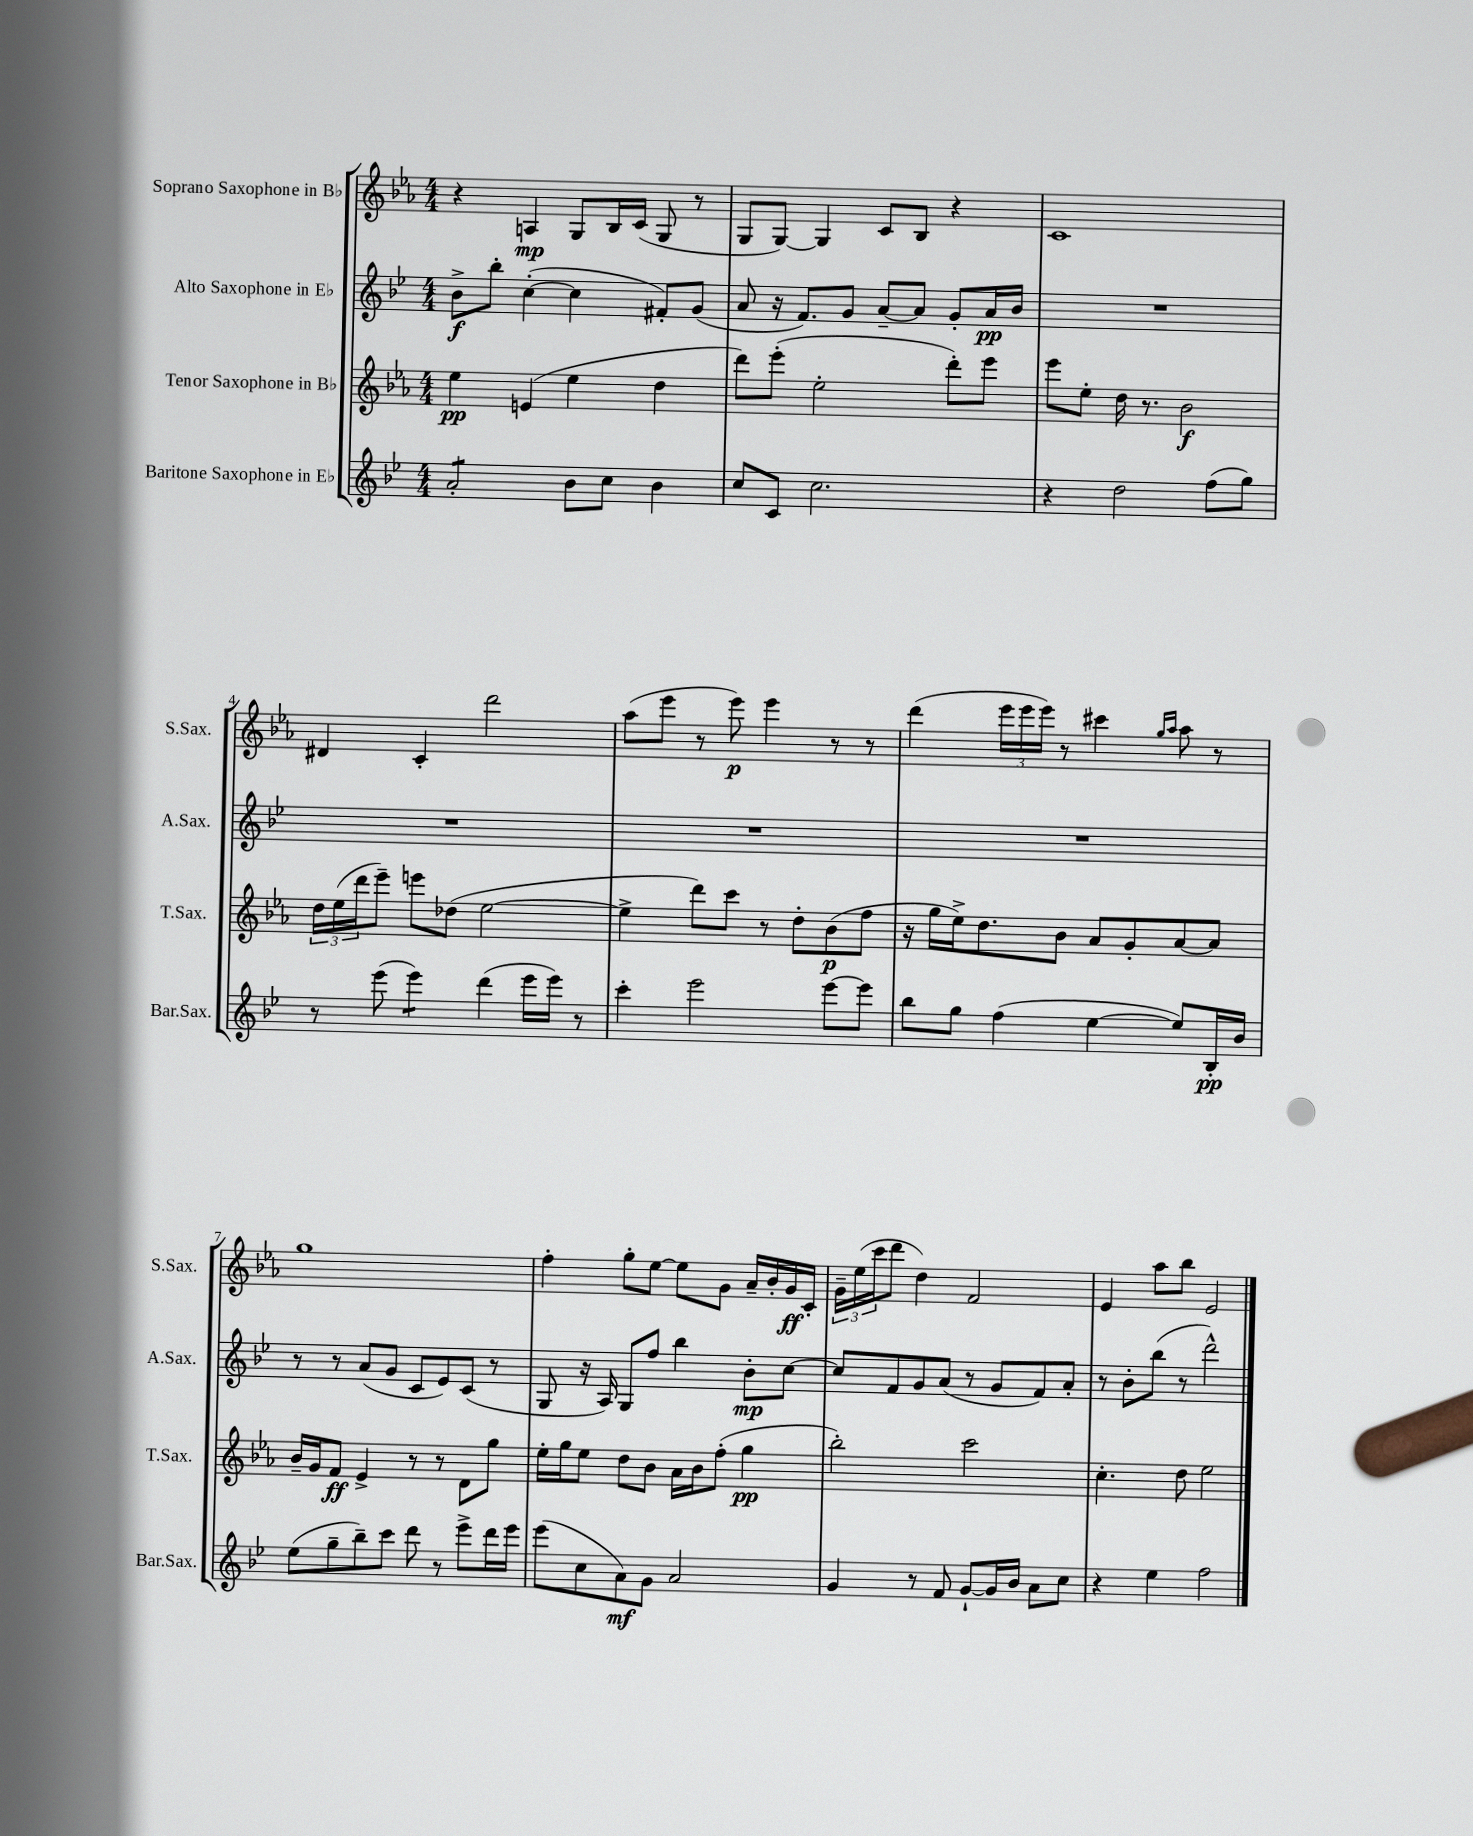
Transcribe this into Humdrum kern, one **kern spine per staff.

**kern	**kern	**kern	**kern
*staff4	*staff3	*staff2	*staff1
*clefG2	*clefG2	*clefG2	*clefG2
*k[b-e-]	*k[b-e-a-]	*k[b-e-]	*k[b-e-a-]
*M4/4	*M4/4	*M4/4	*M4/4
2a'	4ee-	8b-^	4r
.	.	8bb-'	.
.	(4e	([4cc'	4A
8b-	4ee-	4cc]	8G
8cc	.	.	16B-
.	.	.	(16c
4b-	4dd	8f#')	8G
.	.	(8g	8r
=	=	=	=
8cc	8ddd)	8a	8G
8c	(8eee-'	16r	[8G)
.	.	8.f)	.
2.cc	2ee-'	.	4G]
.	.	8g	.
.	.	[8a~	8c
.	.	8a]	8B-
.	8ddd')	8g'	4r
.	8eee-	16a	.
.	.	16b-	.
=	=	=	=
4r	8eee-	1r	1c
.	8ee-'	.	.
2dd	16dd	.	.
.	8.r	.	.
.	2b-	.	.
(8ff	.	.	.
8gg)	.	.	.
=	=	=	=
8r	24dd	1r	4d#
.	(24ee-	.	.
.	24ddd	.	.
(8eee-	8eee-~)	.	.
4eee-)	8eee	.	4c'
.	(8dd-	.	.
(4ddd	[2ee-	.	2ddd
16eee-	.	.	.
16eee-)	.	.	.
8r	.	.	.
=	=	=	=
4ccc'	4ee-^]	1r	(8aa-
.	.	.	8eee-
2eee-	8ddd)	.	8r
.	8ccc	.	8eee-)
.	8r	.	4eee-
.	8dd'	.	.
[8eee-	(8b-	.	8r
8eee-]	8ff	.	8r
=	=	=	=
8bb-	16r	1r	(4ddd
.	16gg	.	.
8gg	16ee-^)	.	.
.	8.dd	.	.
(4ff	.	.	24eee-
.	.	.	24eee-
.	.	.	24eee-)
.	8b-	.	8r
[4ee-	8a-	.	4ccc#
.	8g'	.	.
.	.	.	16qqgg
.	.	.	16qqaa-
8ee-])	[8a-	.	8aa-
16B-'	8a-]	.	8r
16b-	.	.	.
=	=	=	=
(8ee-	16b-~	8r	1gg
.	16g	.	.
8gg~	8f	8r	.
8bb-~)	4e-^	(8a	.
8ccc	.	8g	.
8ddd	8r	8c	.
8r	8r	8e-)	.
8eee-^	8d	(8c	.
16ddd	8gg	8r	.
16eee-	.	.	.
=	=	=	=
(8eee-	16ee-'	8G	4ff'
.	16gg	.	.
8cc	8ee-	16r	.
.	.	16A)	.
8a)	8dd	8G	8gg'
8g	8b-	8ff	[8ee-
2a	16a-	4bb-	8ee-]
.	16b-	.	.
.	(8ff'	.	8g
.	4gg	8b-'	16a-~
.	.	.	16b-'
.	.	[8cc	16g
.	.	.	16c'
=	=	=	=
4g	2bb-')	8cc]	24g~
.	.	.	(24ee-
.	.	.	24ccc
.	.	8f	8ddd
8r	.	8g	4dd)
8f	.	(8a	.
[8g`	2ccc	8r	2f
16g]	.	8g	.
16b-	.	.	.
8a	.	8f)	.
8cc	.	8a'	.
=	=	=	=
4r	4.cc'	8r	4e-
.	.	8b-'	.
4ee-	.	(8bb-	8aa-
.	8dd	8r	8bb-
2ff	2ee-	2ddd^^)	2e-
==	==	==	==
*-	*-	*-	*-
